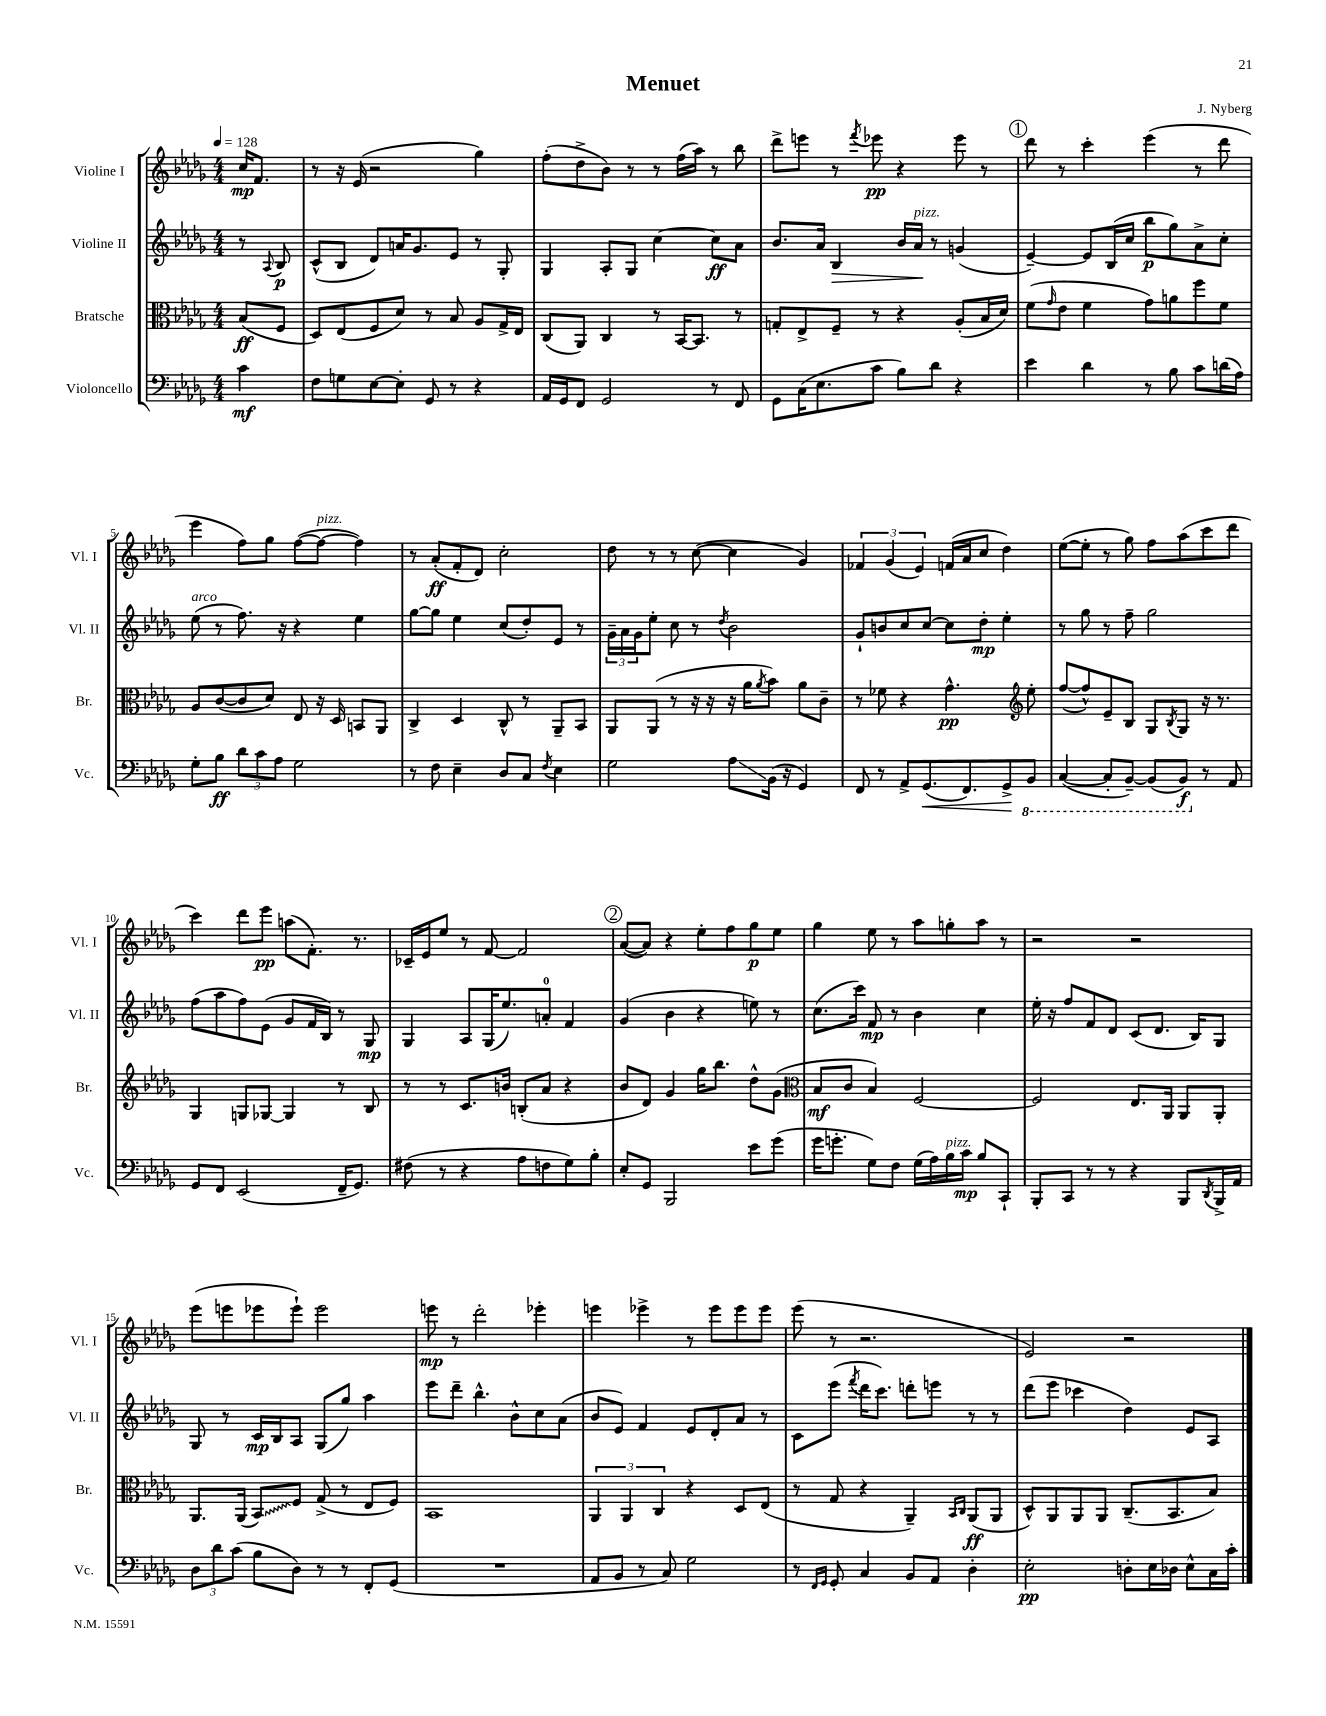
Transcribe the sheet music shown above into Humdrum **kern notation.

**kern	**kern	**kern	**kern
*staff4	*staff3	*staff2	*staff1
*clefF4	*clefC3	*clefG2	*clefG2
*k[b-e-a-d-g-]	*k[b-e-a-d-g-]	*k[b-e-a-d-g-]	*k[b-e-a-d-g-]
*M4/4	*M4/4	*M4/4	*M4/4
*MM128	*MM128	*MM128	*MM128
4c\	(8B-/L	8r	16cc/LK
.	.	.	8.f/J
.	.	8qqA-/	.
.	8F/J	8B-/	.
=	=	=	=
8F\L	8D-/L)	(8c^^/L	8r
8G\	(8E-/	8B-/J	16r
.	.	.	(16e-/
[8E-\	8F/	8d-/L)	2r
8E-'\]J	8d-/J)	16a/K	.
.	.	8.g-/	.
8GG-/	8r	.	.
8r	8B-/	8e-/J	.
4r	8A-/L	8r	4gg-\)
.	16G-^/L	8G-'/	.
.	16E-/JJ	.	.
=	=	=	=
16AA-/LL	(8C/L	4G-/	(8ff'\L
16GG-/J	.	.	.
8FF/J	8AA-/J)	.	8dd-^\
2GG-/	4C/	8A-'/L	8b-\J)
.	.	8G-/J	8r
.	8r	[4cc\	8r
.	[16BB-/LK	.	(16ff\LL
.	8.BB-/]J	.	16aa-\JJ)
8r	.	8cc\]L	8r
8FF/	8r	8a-\J	8bb-\
=	=	=	=
8GG-\L	8G'/L	8.b-/L	8ddd-^\L
(16C\K	8E-^/	.	8eee\J
8.E-\	.	16a-/Jk	.
.	8F~/J	4B-/	8r
.	.	.	8qfff/
8c\J	8r	.	8eee-\
8B-\L)	4r	16b-/LL	4r
.	.	16a-/JJ	.
8d-\J	.	8r	.
4r	(8A-'/L	(4g/	8eee-\
.	16B-/L	.	8r
.	16d-/JJ)	.	.
=	=	=	=
4e-\	(8f\L	[4e-~/)	8ddd-\
.	16qqg-/	.	.
.	8e-\J	.	8r
4d-\	4f\	8e-/]L	4ccc'\
.	.	(16B-/L	.
.	.	16cc/JJ	.
8r	8g-\L)	8bb-\L	(4eee-\
8B-\	8a\	8gg-\)	.
8c\L	8ff\	8a-^\	8r
(16d\L	8f\J	8cc'\J	8ddd-\
16A-\JJ)	.	.	.
=	=	=	=
8G-'\L	8A-/L	(8ee-\	4eee-\
8B-\J	([8c/	8r	.
12d-\L	8c/]	8.ff\)	8ff\L)
12c\	.	.	.
.	8d-/J)	.	8gg-\J
12A-\J	.	.	.
.	.	16r	.
2G-\	8E-/	4r	([8ff\L
.	16r	.	8ff\_J
.	16D-/	.	.
.	8BB/L	4ee-\	4ff\])
.	8AA-/J	.	.
=	=	=	=
8r	4C^/	[8gg-\L	8r
8F\	.	8gg-\]J	(8a-'/L
4E-~\	4D-/	4ee-\	8f'/
.	.	.	8d-/J)
8D-/L	8C^^/	(8cc/L	2cc'\
8C/J	8r	8dd-'/)	.
8qF/	.	.	.
4E-\	8AA-~/L	8e-/J	.
.	8BB-/J	8r	.
=	=	=	=
2G-\	8AA-/L	24g-~\LL	8dd-\
.	.	24a-\	.
.	.	24g-\J	.
.	(8AA-/J	8ee-'\J	8r
.	8r	8cc\	8r
.	16r	8r	([8cc\
.	16r	.	.
.	.	8qdd-/	.
8A-\L	16r	2b-\	4cc\]
.	16a-\LK	.	.
.	8qa-/	.	.
(16BB-\Jk	8b-\J)	.	.
16r	.	.	.
4GG-/)	8a-\L	.	4g-/)
.	8c~\J	.	.
=	=	=	=
8FF/	8r	8g-`/L	6f-/
8r	8f-\	8b/	.
.	.	.	(6g-/
8AA-^/L	4r	8cc/	.
.	.	.	6e-/)
(8.GG-/	.	[8cc/J	.
.	4.g-^^\	8cc\]L	(16f/LL
8.FF/)	.	.	16a-/J
.	.	8dd-'\J	8cc/J
8GG-^/	.	4ee-'\	4dd-\)
*	*clefG2	*	*
8BBB-/J	8ee-'\	.	.
=	=	=	=
([4CC/	([8ff/L	8r	([8ee-\L
.	8ff^^/])	8gg-\	8ee-'\]J
8CC'/]L	8e-~/	8r	8r
[8BBB-~/J)	8B-/J	8ff~\	8gg-\)
(8BBB-/]L	8G-/L	2gg-\	8ff\L
.	8qB-/	.	.
8BBB-/J)	8G-/J	.	(8aa-\
8r	16r	.	8ccc\
.	8.r	.	.
8AA-/	.	.	8ddd-\J
=	=	=	=
8GG-/L	4G-/	(8ff\L	4ccc\)
8FF/J	.	8aa-\	.
(2EE-/	8G/L	8ff\)	8ddd-\L
.	[8G-/J	(8e-\J	8eee-\J
.	4G-/]	8g-/L	(8aa\L
.	.	16f/L	8.f'\J)
.	.	16B-/JJ)	.
16FF~/LK	8r	8r	.
8.GG-/J)	.	.	8.r
.	8B-/	8G-/	.
=	=	=	=
(8F#\	8r	4G-/	16c-~/LL
.	.	.	16e-/J
8r	8r	.	8ee-/J
4r	8.c/L	8A-/L	8r
.	.	(16G-/K	[8f/
.	16b/Jk	8.ee-/)	.
8A-\L	(8B'/L	.	2f/]
8F\	8a-/J	8a'/J	.
8G-\)	4r	4f/	.
8B-'\J	.	.	.
=	=	=	=
8E-'/L	8b-/L	(4g-/	([8a-/L
8GG-/J	8d-/J)	.	8a-/]J)
2BBB-/	4g-/	4b-\	4r
.	16gg-\LK	4r	8ee-'\L
.	8.bb-\J	.	.
.	.	.	8ff\
8e-\L	8dd-^^\L	8ee\)	8gg-\
(8g-\J	(8g-\J	8r	8ee-\J
=	=	=	=
*	*clefC3	*	*
16g-\LK	8B-/L	(8.cc\L	4gg-\
8.g'\J	.	.	.
.	8c/J	.	.
.	.	16ccc\Jk)	.
8G-\L)	4B-/)	8f/	8ee-\
8F\J	.	8r	8r
(16G-\LL	[2F/	4b-\	8aa-\L
16A-\)	.	.	.
16B-\	.	.	8gg'\
16c\JJ	.	.	.
8B-/L	.	4cc\	8aa-\J
8CC`/J	.	.	8r
=	=	=	=
8BBB-'/L	2F/]	16ee-'\	2r
.	.	16r	.
8CC/J	.	8ff/L	.
8r	.	8f/	.
8r	.	8d-/J	.
4r	8.E-/L	(8c/L	2r
.	.	8.d-/J	.
.	16AA-/Jk	.	.
8BBB-/L	8AA-/L	.	.
.	.	16B-/LK)	.
8qDD-/	.	.	.
16BBB-^/L	8AA-'/J	8G-/J	.
16AA-/JJ	.	.	.
=	=	=	=
12D-\L	8.AA-/L	8G-/	(8eee-\L
12d-\	.	.	.
.	.	8r	8eee\
(12c\J	.	.	.
.	(16AA-/Jk	.	.
8B-\L	8BB-/L)	16c/LL	8eee-\
.	.	16B-/J	.
8D-\J)	8F/J	8A-/J	8eee-`\J)
8r	(8G-^/	(8G-/L	2eee-\
8r	8r	8gg-/J)	.
8FF'/L	8E-/L	4aa-\	.
(8GG-/J	8F/J)	.	.
=	=	=	=
1r	1BB-	8eee-\L	8eee\
.	.	8ddd-~\J	8r
.	.	4.bb-^^\	2ddd-'\
.	.	8b-^^\L	.
.	.	8cc\	4eee-'\
.	.	(8a-\J	.
=	=	=	=
8AA-/L	6AA-/	8b-/L	4eee\
8BB-/J	.	8e-/J)	.
.	6AA-/	.	.
8r	.	4f/	4eee-^\
.	6C/	.	.
8C/)	.	.	.
2G-\	4r	8e-/L	8r
.	.	8d-'/	8eee-\L
.	8D-/L	8a-/J	8eee-\
.	(8E-/J	8r	8eee-\J
=	=	=	=
8r	8r	8c\L	(8eee-\
16qqFF/LL	.	.	.
16qqGG-/JJ	.	.	.
8GG-'/	8G-/	(8eee-\J	8r
.	.	8qfff/	.
4C/	4r	16ddd-\LK	2.r
.	.	8.ccc\J)	.
8BB-/L	4AA-~/)	8ddd'\L	.
8AA-/J	.	8eee\J	.
.	16qqBB-/LL	.	.
.	16qqC/JJ	.	.
4D-'\	(8AA-/L	8r	.
.	8AA-/J	8r	.
=	=	=	=
2E-'\	8D-^^/L)	(8ddd-\L	2e-/)
.	8AA-/	8eee-\J	.
.	8AA-/	4ccc-\	.
.	8AA-/J	.	.
8D'\L	(8.C~/L	4dd-\)	2r
16E-\L	.	.	.
16D-\JJ	8.BB-/	.	.
8E-^^\L	.	8e-/L	.
16C\L	8B-/J)	8A-/J	.
16c'\JJ	.	.	.
==	==	==	==
*-	*-	*-	*-
